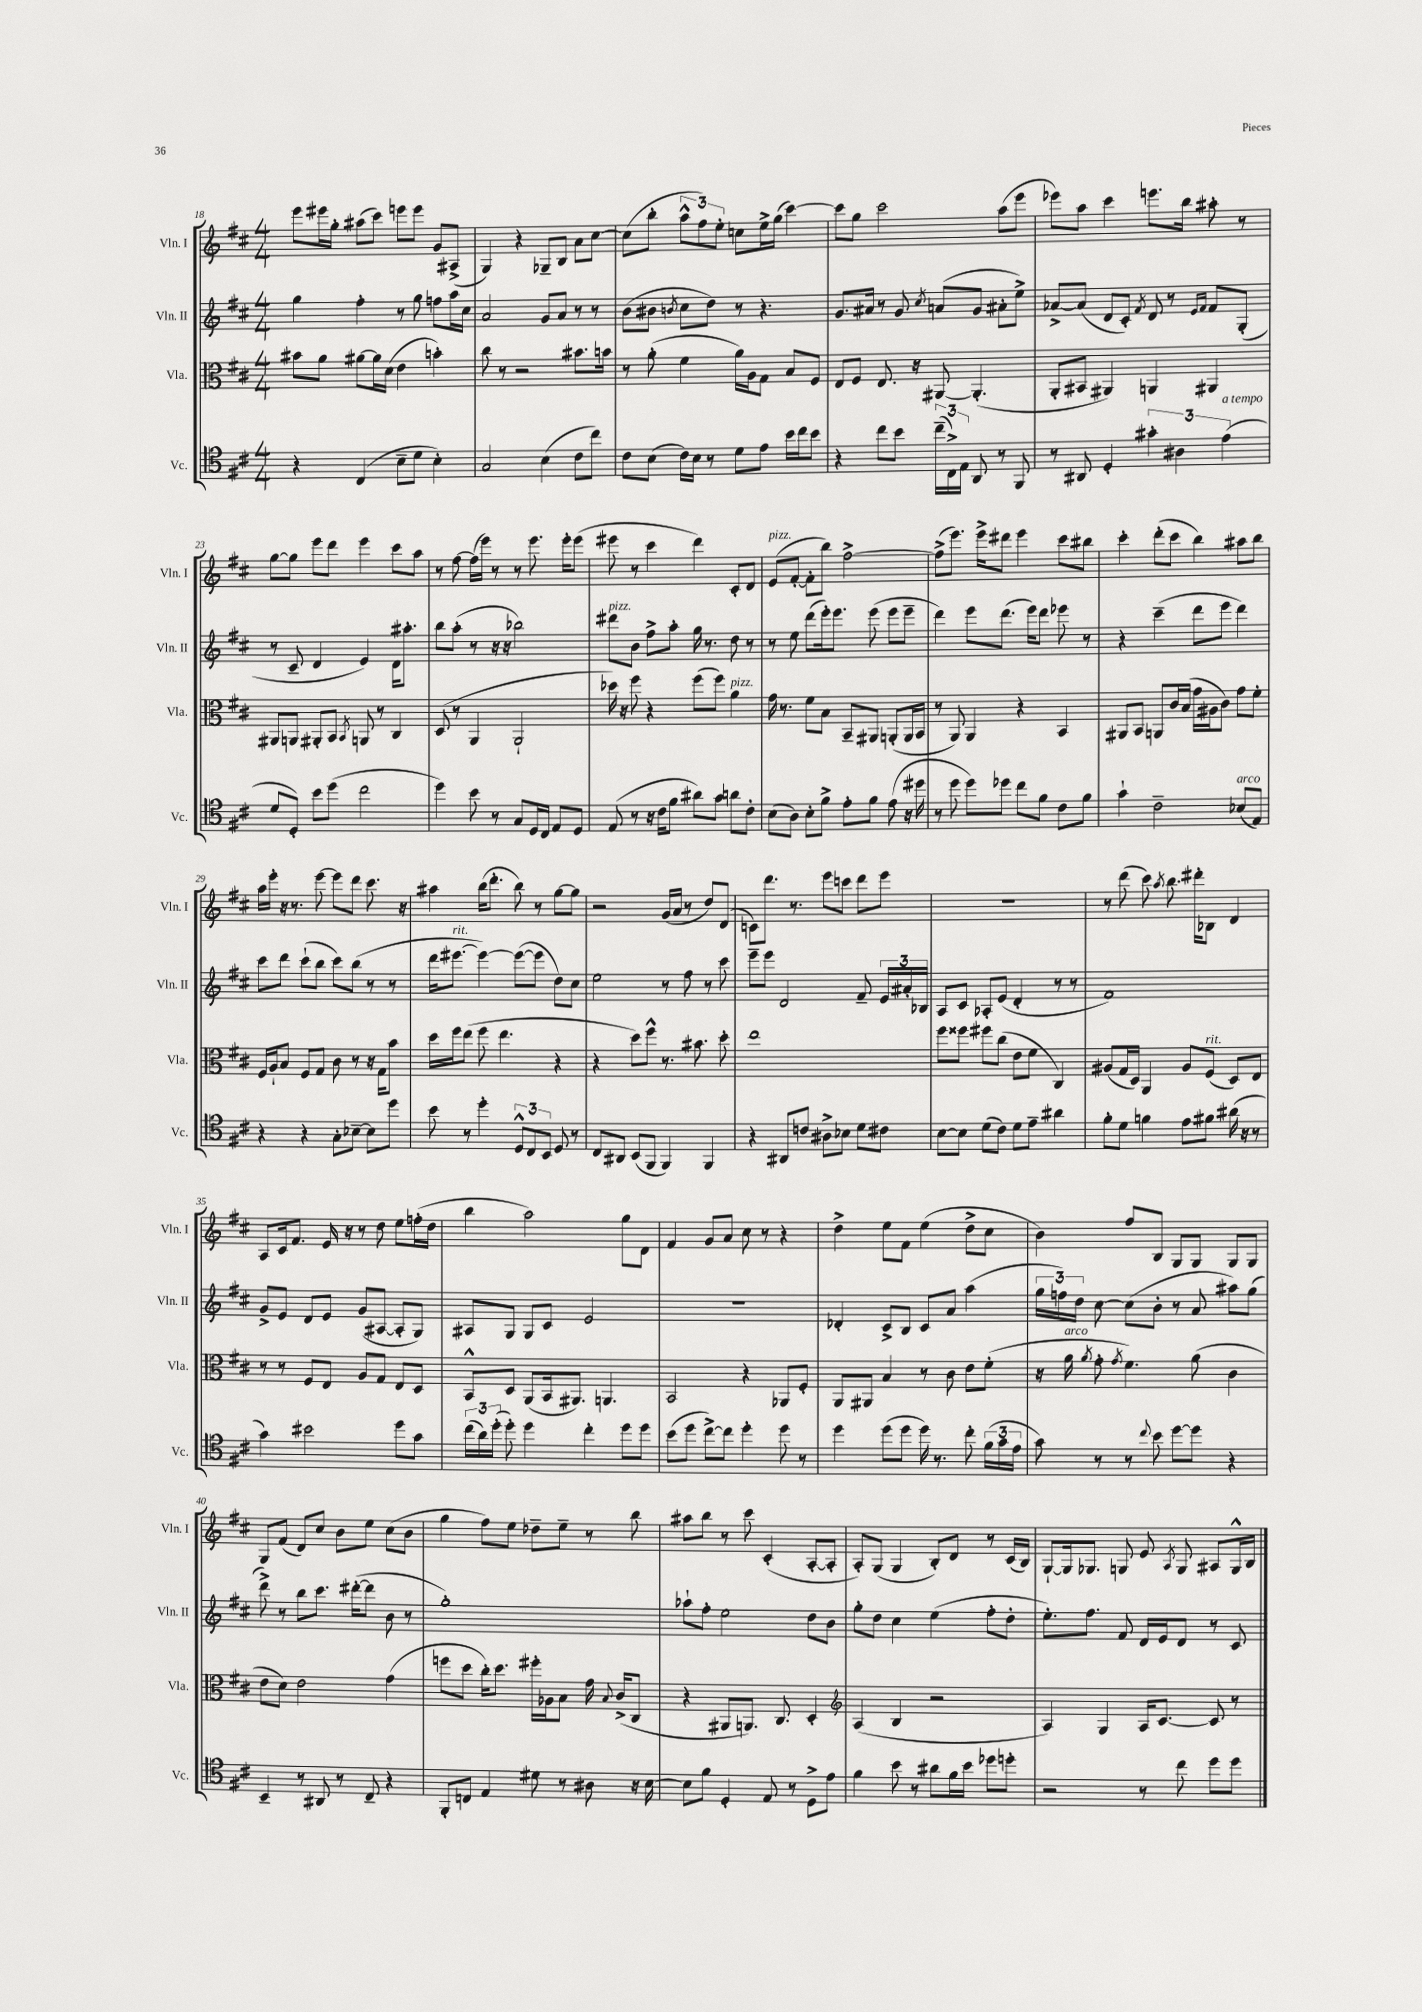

**kern	**kern	**kern	**kern
*staff4	*staff3	*staff2	*staff1
*clefC4	*clefC3	*clefG2	*clefG2
*k[f#c#]	*k[f#c#]	*k[f#c#]	*k[f#c#]
*M4/4	*M4/4	*M4/4	*M4/4
4r	8b#\L	4gg\	8eee\L
.	8a\J	.	16eee#\L
.	.	.	16gg'\JJ
(4C#/	[8a#\L	4ff#'\	(8aa#\L
.	16a#\]L	.	8ccc#\J)
.	(16d\JJ	.	.
8B~\L	4e\	8r	8eee\L
8d\J	.	8gg\	8eee\J
4B'\)	4b'\)	8ff\L	8g/L
.	.	16aa\L	(8A#^/J
.	.	16cc#\JJ	.
=	=	=	=
2G/	8cc#\	2a/	4G/)
.	8r	.	.
.	2r	.	4r
(4B\	.	8g/L	8G-~/L
.	.	8a/J	8B/J
8c#\L	8.b#\L	8r	8a\L
8cc#\J)	.	8r	[8cc#\J
.	16b\Jk	.	.
=	=	=	=
8c#\L	8r	(8b\L	(8cc#\]L
(8B\J	(8a'\	8b#\J	8bb'\J
.	.	8qb/	.
16c#\LL)	4f#\	8cc#\L	12aa^^\L
16B\JJ	.	.	.
.	.	.	12ff#\)
8r	.	8dd\J)	.
.	.	.	12ee'\J
8d\L	16a\LL)	8r	8cc\L
.	16A\J	.	.
8e\J	8G\J	4.r	16ee^\L
.	.	.	(16gg\JJ
16b\LL	8B/L	.	[4ccc#\)
16cc#\J	.	.	.
8b\J	8F#/J	.	.
=	=	=	=
4r	8E/L	8.g/L	8ccc#\]L
.	8F#/J	.	8gg\J
.	.	16a#/Jk	.
8cc#\L	8.E/	8r	2ccc#\
8b\J	.	8g/	.
.	16r	.	.
.	.	8qcc#/	.
(24cc#~\LL	[8AA#/	(8a/L	.
24C#^\)	.	.	.
24E\JJ	.	.	.
8AA/	(4.AA#'/]	8g/J	.
8r	.	8a#'\L	(8aa\L
8FF#/	.	8ee^\J)	8eee\J
=	=	=	=
8r	8AA'/L	[8a-^/L	8eee-\L)
8AA#/	8BB#/J	(8a-/]J	8aa\J
4D'/	4AA#/)	8d/L	4ccc#\
.	.	8c#'/J)	.
.	.	8qf#/	.
6g#'\	4AA/	8d/	8.eee\L
.	.	8r	.
6A#\	.	.	.
.	.	.	16bb\Jk
.	.	16qqe/LL	.
.	.	16qqf#/JJ	.
.	4AA#/	8f#/L	8aa#'\
(6e\	.	.	.
.	.	(8G'/J	8r
=	=	=	=
8d/L	8AA#/L	8r	[8gg\L
8D'/J)	8AA/J	8c#~/	8gg\]J
8b\L	8AA#'/L	4d/	8eee\L
(8dd\J	8BB/J	.	8ddd\J
.	8qBB/	.	.
2cc#\	8AA/	4e/)	4eee\
.	8r	.	.
.	4C#/	16d\LK	8ccc#\L
.	.	8.aa#'\J	.
.	.	.	8aa\J
=	=	=	=
4dd\)	(8D/	8bb\L	8r
.	8r	(8aa'\J	[8ff#\
8b\	4AA/	8r	(16ff#\]LL
.	.	.	16eee\JJ)
8r	.	16r	8r
.	.	16r	.
8G/L	2AA`/	2bb-\)	8r
16D/L	.	.	8.eee\
16C#/JJ	.	.	.
8E/L	.	.	.
.	.	.	16eee'\LK
8D/J	.	.	(8eee\J
=	=	=	=
(8E/	16dd-\)	8ddd#\L	8eee#\
.	16r	.	.
8r	8ff#\	8b\J	8r
16r	4r	8ff#^\L	4ccc#\
16c#\LK	.	.	.
8f#\J	.	8aa'\J	.
8a#\L)	(8ff#\L	16gg\	4ddd\)
.	.	8.r	.
8g\J	8ff#\J)	.	.
8a\L	4a\	8dd\	8c#'/L
8c#'\J	.	8r	8d/J
=	=	=	=
(8B\L	16g\	8r	(8e/L
.	8.r	.	.
8A\J)	.	8ee\	[8f#'/J
8B'\L	8f#\L	(8ddd\L	8f#'\]L
8f#^\J	8B\J	16eee'\k)	8bb\J)
.	.	8.eee\J	.
8e'\L	8BB~/L	.	[2ff#^\
8f#\J	8AA#/J	(8eee\	.
(8e\	(8AA'/L	8eee\L	.
16r	16AA/L	8eee~\J	.
16dd#\	16BB/JJ	.	.
=	=	=	=
8r	8r	4ddd\)	(8ff#^\]L
8dd\	8AA/)	.	8.eee\J)
8dd\L)	4AA/	8eee\L	.
.	.	.	16eee^\LK
8dd-\J	.	(8.ddd\J	8ddd#\J
8cc#\L	4r	.	4eee\
.	.	16eee\LK)	.
8f#\J	.	8ddd\J	.
8c#\L	4BB/	8eee-\	8ccc#\L
8f#\J	.	8r	8bb#\J
=	=	=	=
4g`\	8AA#/L	4r	4ccc#'\
.	8BB/J	.	.
2c#~\	8AA/L	(4ccc#~\	(8ddd'\L
.	16c#/L	.	8ccc#\J
.	(16B/JJ	.	.
.	16g\LL	8ddd\L	4bb\)
.	16A#\J	.	.
.	8c#\J)	8eee\J	.
(8B-/L	8g\L	4ddd\)	8aa#\L
8E/J)	8f#'\J	.	8bb\J
=	=	=	=
4r	16F#/LL	8ccc#\L	16aa\LL
.	16A`/J	.	16eee'\JJ
.	8B/J	8ddd\J	16r
.	.	.	8.r
4r	8F#/L	(8ccc#`\L	.
.	8G/J	8bb\J	[8eee\
8G'\L	8c#\	8ccc#\L)	8eee\]L
[8B-~\J	8r	(8bb\J	8ddd\J
8B-\]L	16r	8r	8.ccc#\
.	16G\LK	.	.
8dd\J	8b\J	8r	.
.	.	.	16r
=	=	=	=
8b\	16dd\LL	16ddd\LK	4aa#\
.	16ff#\J	[8.eee#\J	.
8r	(8ee\J	.	.
4dd'\	8ff#\	4eee#\_)	(16bb\LK
.	.	.	8.ddd'\J
.	4.ee\	.	.
12D^^/L	.	(8eee#\_L	8bb\)
12C#/	.	.	.
.	.	8eee#\]J	8r
12BB/J	.	.	.
8D/	4r	8dd\L)	[8gg\L
8r	.	8cc#\J	8gg\]J
=	=	=	=
8C#/L	4r	2ee\	2r
8AA#/J	.	.	.
(8BB/L	8dd\L)	.	.
8FF#/J	8ff#^^\J	.	.
4FF#/)	8.r	8r	(16g/LL
.	.	.	16a/JJ
.	.	8ff#\	8r
.	8.b#\	.	.
4FF#/	.	8r	8dd/L)
.	8dd'\	8ccc#\	(8d/J
=	=	=	=
4r	1ee	8eee~\L	8c\L)
.	.	8eee\J	8.ddd\J
8AA#/L	.	2d/	.
.	.	.	8.r
8c/J	.	.	.
8A#^\L	.	.	8eee\L
8B-\J	.	.	8ccc\J
8d\L	.	8f#~/	8ddd\L
8c#\J	.	24e/LL	8eee\J
.	.	24a#'/	.
.	.	24B-/JJ	.
=	=	=	=
[8B\L	8ff#\L	8A/L	1r
8B\]J	8ff##\J	8c#/J	.
(8d\L	8ff#\L	8A-'/L	.
8c#\J)	(8cc#\J	(8e/J	.
8d\L	8e\L	4d'/	.
8e~\J	8f#\J	.	.
4a#\	4C#/)	8r	.
.	.	8r	.
=	=	=	=
8f#'\L	(8A#/L	1f#)	8r
8d\J	16G/L	.	(8ddd\
.	16D/JJ)	.	.
4f\	4AA/	.	8ccc#\)
.	.	.	8qaa/
.	.	.	8.bb\
8e\L	8A#/L	.	.
.	.	.	16ddd#'\LK
8f#\J	(8F#/J	.	8B-\J
(16a#\	8D/L)	.	4d/
16r	.	.	.
8r	8E/J	.	.
=	=	=	=
4g\)	8r	8g^/L	8A/L
.	8r	8e/J	16c#/k
.	.	.	8.f#/J
2b#\	8F#/L	8d/L	.
.	8E/J	8e/J	16e/
.	.	.	16r
.	8A/L	(8g/L	8r
.	8G/J	[8A#/J	8dd\
8dd\L	8E/L	8A#'/]L	8ee\L
8g\J	8D/J	8G/J)	(16ff'\L
.	.	.	16dd\JJ
=	=	=	=
(24cc#\LL	8BB^^/L	8A#/L	4bb\
24a\)	.	.	.
(24dd'\JJ	.	.	.
8dd'\)	8D/J	8G/J	.
4dd\	(8AA/L	8G/L	2aa\)
.	16BB/k	8c#/J	.
.	8.AA#/J)	.	.
4cc#'\	.	2e/	.
.	4.AA/	.	.
8dd\L	.	.	8gg\L
8dd\J	.	.	8d\J
=	=	=	=
(8b\L	2BB/	1r	4f#/
8dd\J	.	.	.
[8cc#^\L)	.	.	8g/L
8cc#\]J	.	.	8a/J
4dd'\	4r	.	8cc#\
.	.	.	8r
8dd\	8AA-/L	.	4r
8r	8F#'/J	.	.
=	=	=	=
4dd\	8AA/L	4d-'/	4dd^\
.	8AA#/J	.	.
(8dd\L	4B/	8c#^/L	8ee\L
8dd\J	.	8B/J	8f#\J
16dd\)	8r	8c#/L	(4ee\
8.r	.	.	.
.	8c#\	8a/J	.
8cc#'\	8e\L	(4aa\	8dd^\L
(24f#\LL	(8f#'\J	.	8cc#\J
24g\	.	.	.
24e\JJ	.	.	.
=	=	=	=
8g\)	16r	24gg\LL	4b\)
.	.	24ff\)	.
.	16a\	.	.
.	.	24dd\JJ	.
.	8qa/	.	.
8r	8g'\	[8cc#\	.
.	8qg/	.	.
8r	4.f#\)	(8cc#\]L	8ff#/L
8qqcc#/	.	.	.
8b\	.	8b'\J	8B/J
[8dd\L	.	8r	8G/L
8dd\]J	(8a\	8a/	8G/J
4r	4c#\	8aa#\L)	8G/L
.	.	(8gg\J	8G/J
=	=	=	=
4BB~/	8e\L	8ddd^\)	8G/L
.	8d\J)	8r	(8f#/J
8r	2e\	8bb\L	8d/L)
8AA#/	.	8.ccc#\J	8cc#/J
8r	.	.	8b\L
.	.	([16ddd#'\LK	.
8C#~/	.	8ddd#\]J	8ee\J
4r	(4g\	8b\	(8cc#\L
.	.	8r	8b\J
=	=	=	=
8FF#'/L	8ff\L	1gg')	4gg\
8C/J	8dd\J	.	.
4E/	16cc#'\LK)	.	8ff#\L)
.	8.dd\J	.	.
.	.	.	8ee\J
8d#\	16ff#'\LL	.	8dd-~\L
.	16A-\J	.	.
8r	8B\J	.	8ee~\J
8A#\	16g\	.	8r
.	8qqB/	.	.
.	(16c#^/LK	.	.
16r	8C#/J	.	8bb\
[16B\	.	.	.
=	=	=	=
8B\]L	4r	8aa-`\L	8aa#\L
8f#\J	.	8ff#'\J	8bb\J
4D'/	8AA#/L	2ee\	8r
.	8.AA/J)	.	8ccc#\
8E/	.	.	(4c#'/
.	8.C#/	.	.
8r	.	.	.
8D^\L	4D'/	8dd\L	[8A'/L
8e\J	.	8b\J	8A'/]J
=	=	=	=
*	*clefG2	*	*
4f#\	(4A/	8gg'\L	8A'/L)
.	.	8dd\J	(8G/J
8b\	4B/	4cc#\	4G/
8r	.	.	.
8a#\L	2r	(4ee\	8B'/L)
16f#\L	.	.	8d/J
16b\JJ	.	.	.
8dd-\L	.	8ff#'\L	8r
8dd'\J	.	8dd'\J	(16c#/LL
.	.	.	16B/JJ)
=	=	=	=
2r	4A/)	8.ee'\L)	[8G`/L
.	.	.	16G/]k
.	.	8.ff#\J	8.G-/J
.	4G/	.	.
.	.	8f#/	8G/
8r	16A/LK	16d/LL	8e/
.	[8.c#/J	16e/J	.
.	.	.	8qA/
8cc#\	.	8d/J	8G/
8dd\L	8c#/]	8r	8A#/L
8dd\J	8r	8c#/	16G^^/L
.	.	.	16B/JJ
==	==	==	==
*-	*-	*-	*-
